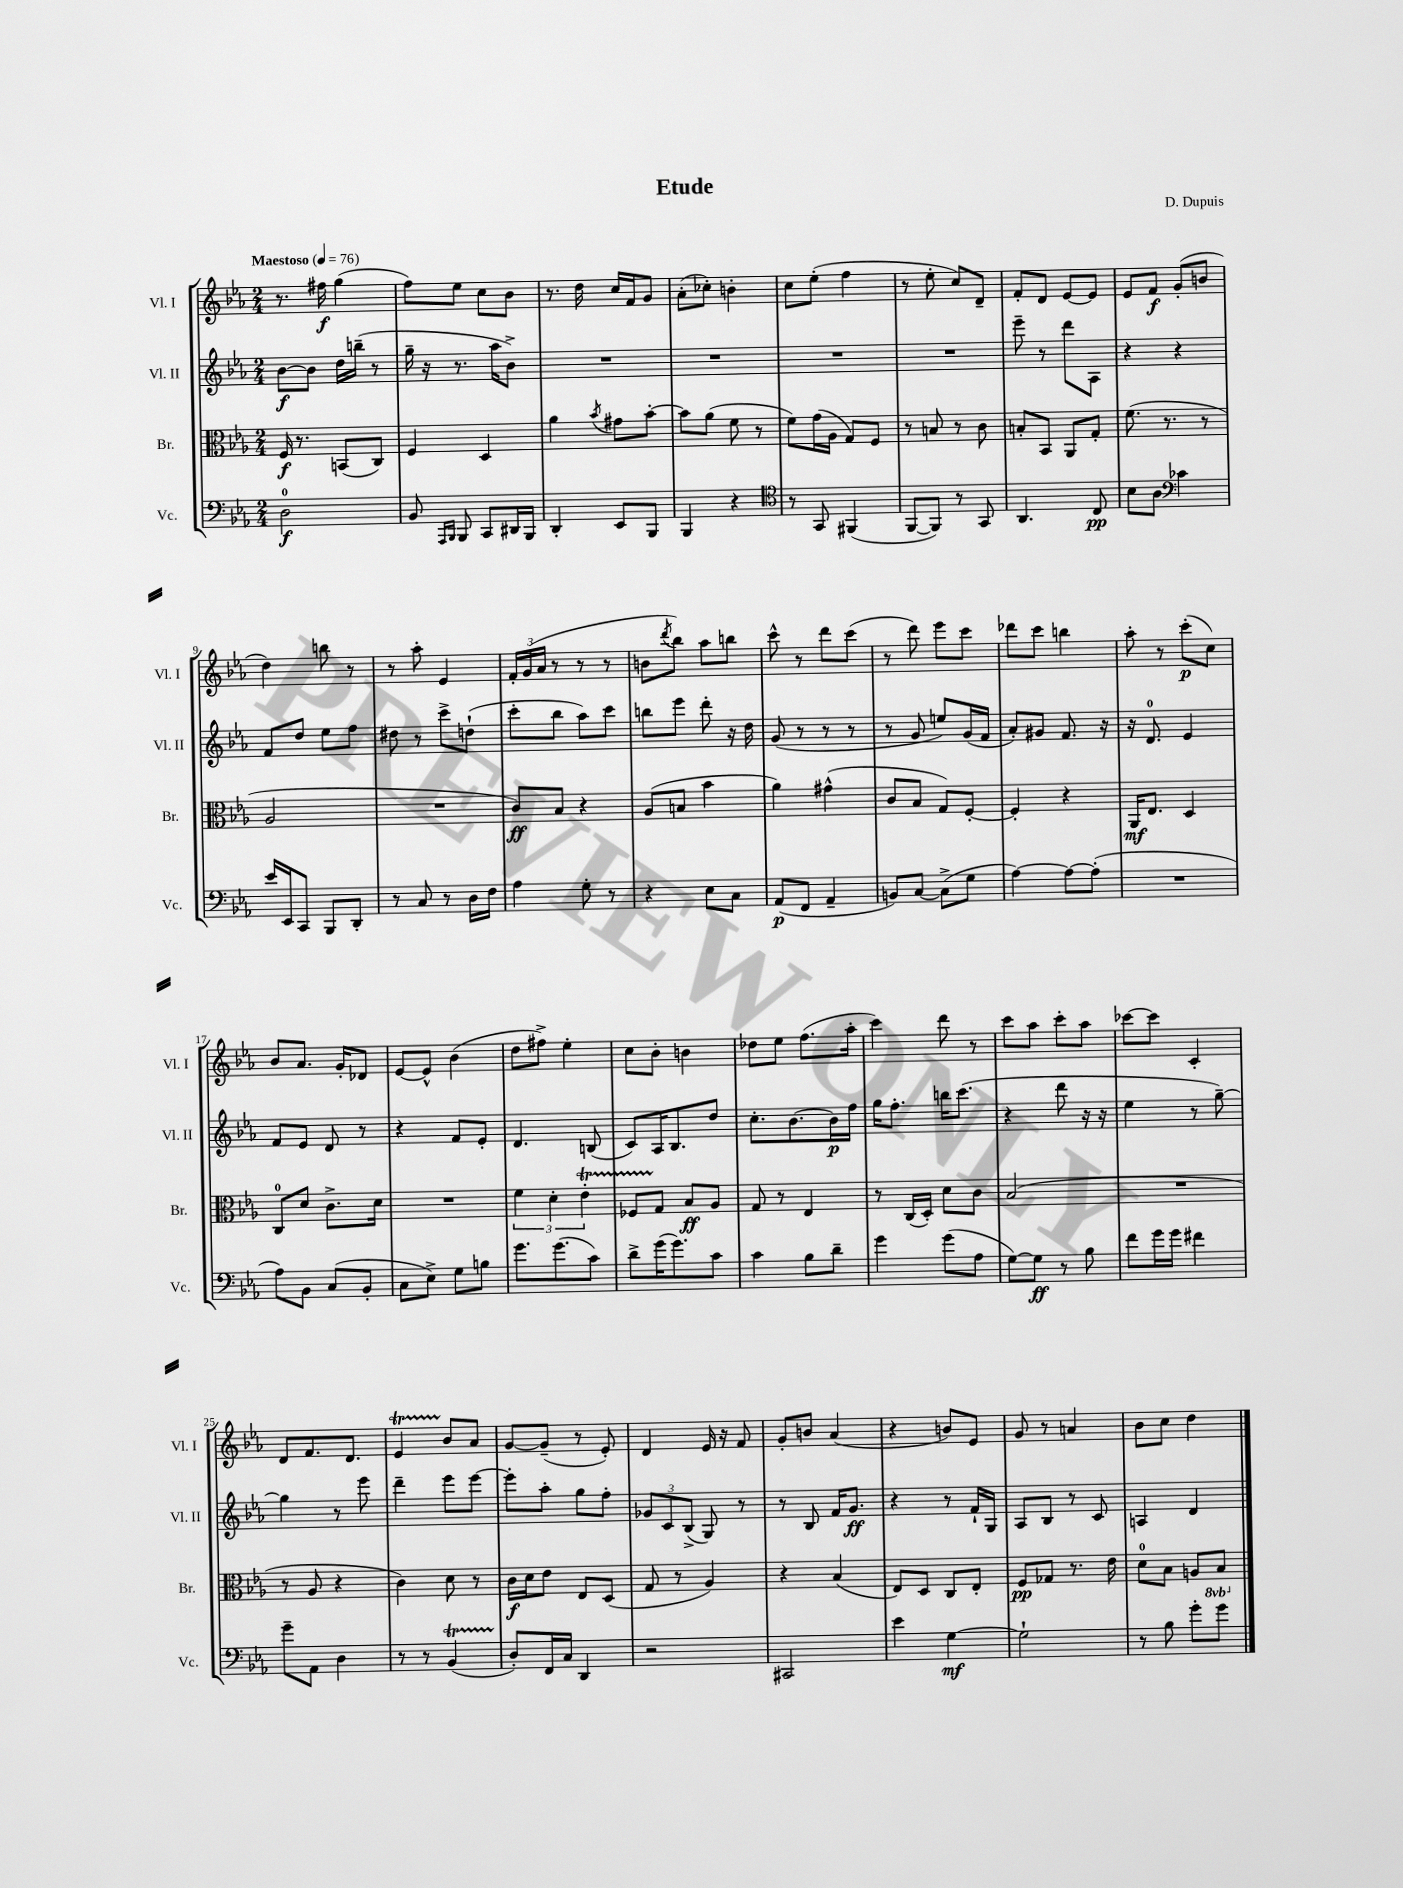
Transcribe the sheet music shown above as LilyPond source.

\header { title = "Etude" composer = "D. Dupuis" }
<<
\new StaffGroup <<
\new Staff = "s0" \with { instrumentName = "Vl. I" shortInstrumentName = "Vl. I" } {
    \clef treble \key ees \major \numericTimeSignature \time 2/4 \tempo "Maestoso" 4 = 76
    r8. fis''16\f g''4( |
    f''8) ees''8 c''8 bes'8 |
    r8. d''16 c''16 f'16 g'8 |
    aes'8-.( ces''8-.) b'4-. |
    c''8 ees''8-.( f''4 |
    r8 ees''8-. c''8) d'8-- |
    f'8-. d'8 ees'8~ ees'8 |
    ees'8 f'8\f g'8-.( b'8 |
    d''4) b''8 r8 |
    r8 aes''8-. ees'4 |
    \tuplet 3/2 { f'16-. g'16( aes'16 } r8 r8 r8 |
    b'8 \acciaccatura { d'''8 } bes''8) aes''8 b''8 |
    c'''8-^ r8 d'''8 c'''8( |
    r8 d'''8) ees'''8 c'''8 |
    des'''8 c'''8 b''4 |
    aes''8-. r8 c'''8-.\p( c''8) |
    bes'8 aes'8. g'16-. des'8 |
    ees'8~ ees'8-^ bes'4( |
    d''8 fis''8->) ees''4-. |
    c''8 bes'8-. b'4 |
    des''8 ees''8 f''8.( aes''16-. |
    c'''4) d'''8 r8 |
    c'''8 aes''8 c'''8-. aes''8 |
    ces'''8~ ces'''8 c'4-. |
    d'8 f'8. d'8. |
    ees'4\startTrillSpan bes'8\stopTrillSpan aes'8 |
    g'8~ g'8--( r8 ees'8-.) |
    d'4 ees'16 r16 f'8 |
    g'8-. b'8 aes'4( |
    r4 b'8) ees'8 |
    g'8 r8 a'4 |
    bes'8 c''8 d''4 \bar "|." |
}
\new Staff = "s1" \with { instrumentName = "Vl. II" shortInstrumentName = "Vl. II" } {
    \clef treble \key ees \major \numericTimeSignature \time 2/4
    bes'8~\f bes'8 d''16 b''16--( r8 |
    g''16-- r16 r8. aes''16 bes'8->) |
    R2 |
    R2 |
    R2 |
    R2 |
    ees'''8-- r8 d'''8 aes8 |
    r4 r4 |
    f'8 d''8 ees''8 f''8 |
    dis''8 r8 c'''8-> d''8-!( |
    c'''8-. bes''8 aes''8) c'''8 |
    b''8 ees'''8 d'''8-. r16 d''16 |
    g'8( r8 r8 r8 |
    r8 g'8 e''8) g'16( f'16 |
    aes'8-.) gis'8 f'8. r16 |
    r16 d'8.-0 ees'4 |
    f'8 ees'8 d'8 r8 |
    r4 f'8 ees'8-. |
    d'4. b8( |
    c'8) aes16 bes8. d''8 |
    c''8.-. bes'8.~ bes'16\p f''16 |
    g''16 f''8.-. b''16 c'''8.( |
    r4 d'''8 r16 r16 |
    ees''4 r8 g''8~--) |
    g''4 r8 ees'''8 |
    d'''4-- ees'''8 ees'''8~ |
    ees'''8-. aes''8-. g''8 f''8-. |
    \tuplet 3/2 { ges'8 c'8 bes8->( } g8) r8 |
    r8 bes8 f'16 g'8.\ff |
    r4 r8 f'16-! g16 |
    aes8 bes8 r8 c'8 |
    a4 d'4 \bar "|." |
}
\new Staff = "s2" \with { instrumentName = "Br." shortInstrumentName = "Br." } {
    \clef alto \key ees \major \numericTimeSignature \time 2/4 \set Staff.ottavationMarkups = #ottavation-simple-ordinals
    f16\f r8. b,8( c8) |
    f4 d4 |
    aes'4 \acciaccatura { bes'8 } gis'8 bes'8~-. |
    bes'8 aes'8( f'8 r8 |
    f'8) g'16( aes16 g8) f8 |
    r8 b8 r8 c'8 |
    b8-. bes,8 aes,8 g8-. |
    f'8.( r8. r8 |
    aes2 |
    R2 |
    c'8\ff) bes8 r4 |
    aes8( b8 bes'4 |
    aes'4) gis'4-^( |
    c'8 bes8 g8) f8~-. |
    f4-. r4 |
    aes,16\mf ees8. d4 |
    c8-0 d'8 c'8.-> d'16 |
    R2 |
    \tuplet 3/2 { f'4 d'4-. ees'4-.\startTrillSpan } |
    fes8 g8\stopTrillSpan bes8\ff aes8 |
    g8 r8 ees4 |
    r8 c16( d16-.) d'8 c'8 |
    bes2( |
    R2 |
    r8 aes8 r4 |
    c'4) d'8 r8 |
    c'16\f d'16 ees'8 ees8 d8( |
    g8 r8 aes4) |
    r4 bes4( |
    ees8) d8 c8 ees8-. |
    f8\pp ges8 r8. ees'16 |
    d'8-0 bes8 a8 \ottava #-1 bes,8 \ottava #0 \bar "|." |
}
\new Staff = "s3" \with { instrumentName = "Vc." shortInstrumentName = "Vc." } {
    \clef bass \key ees \major \numericTimeSignature \time 2/4
    d2-0\f |
    bes,8 \grace { aes,,16 bes,,16 } bes,,8 c,8 dis,16 bes,,16 |
    d,4-. ees,8 bes,,8 |
    bes,,4 r4 |
    \clef tenor r8 g,8 fis,4( |
    f,8~ f,8) r8 g,8 |
    aes,4. c8\pp |
    bes8 aes8 \clef bass ces'4 |
    ees'16 ees,16 c,8 bes,,8 d,8-. |
    r8 c8 r8 d16 f16 |
    aes4 g8-. r8 |
    r4 ees8 c8 |
    aes,8\p( f,8 aes,4-- |
    b,8) c8~ c8->( g8 |
    aes4~) aes8~ aes8-.( |
    R2 |
    aes8) bes,8 c8( bes,8-. |
    c8 ees8->) g8 b8 |
    g'8. g'8.( c'8) |
    d'8-> g'16( g'8.) c'8 |
    c'4 bes8 d'8-- |
    g'4 g'8( aes8 |
    g8~) g8\ff r8 bes8 |
    f'8 g'16 g'16 fis'4 |
    g'8-- aes,8 d4 |
    r8 r8 bes,4\startTrillSpan( |
    d8-.\stopTrillSpan) f,16 c16 d,4 |
    r2 |
    cis,2 |
    ees'4 g4~\mf |
    g2-! |
    r8 bes8 g'8-. g'8 \bar "|." |
}
>>
>>
